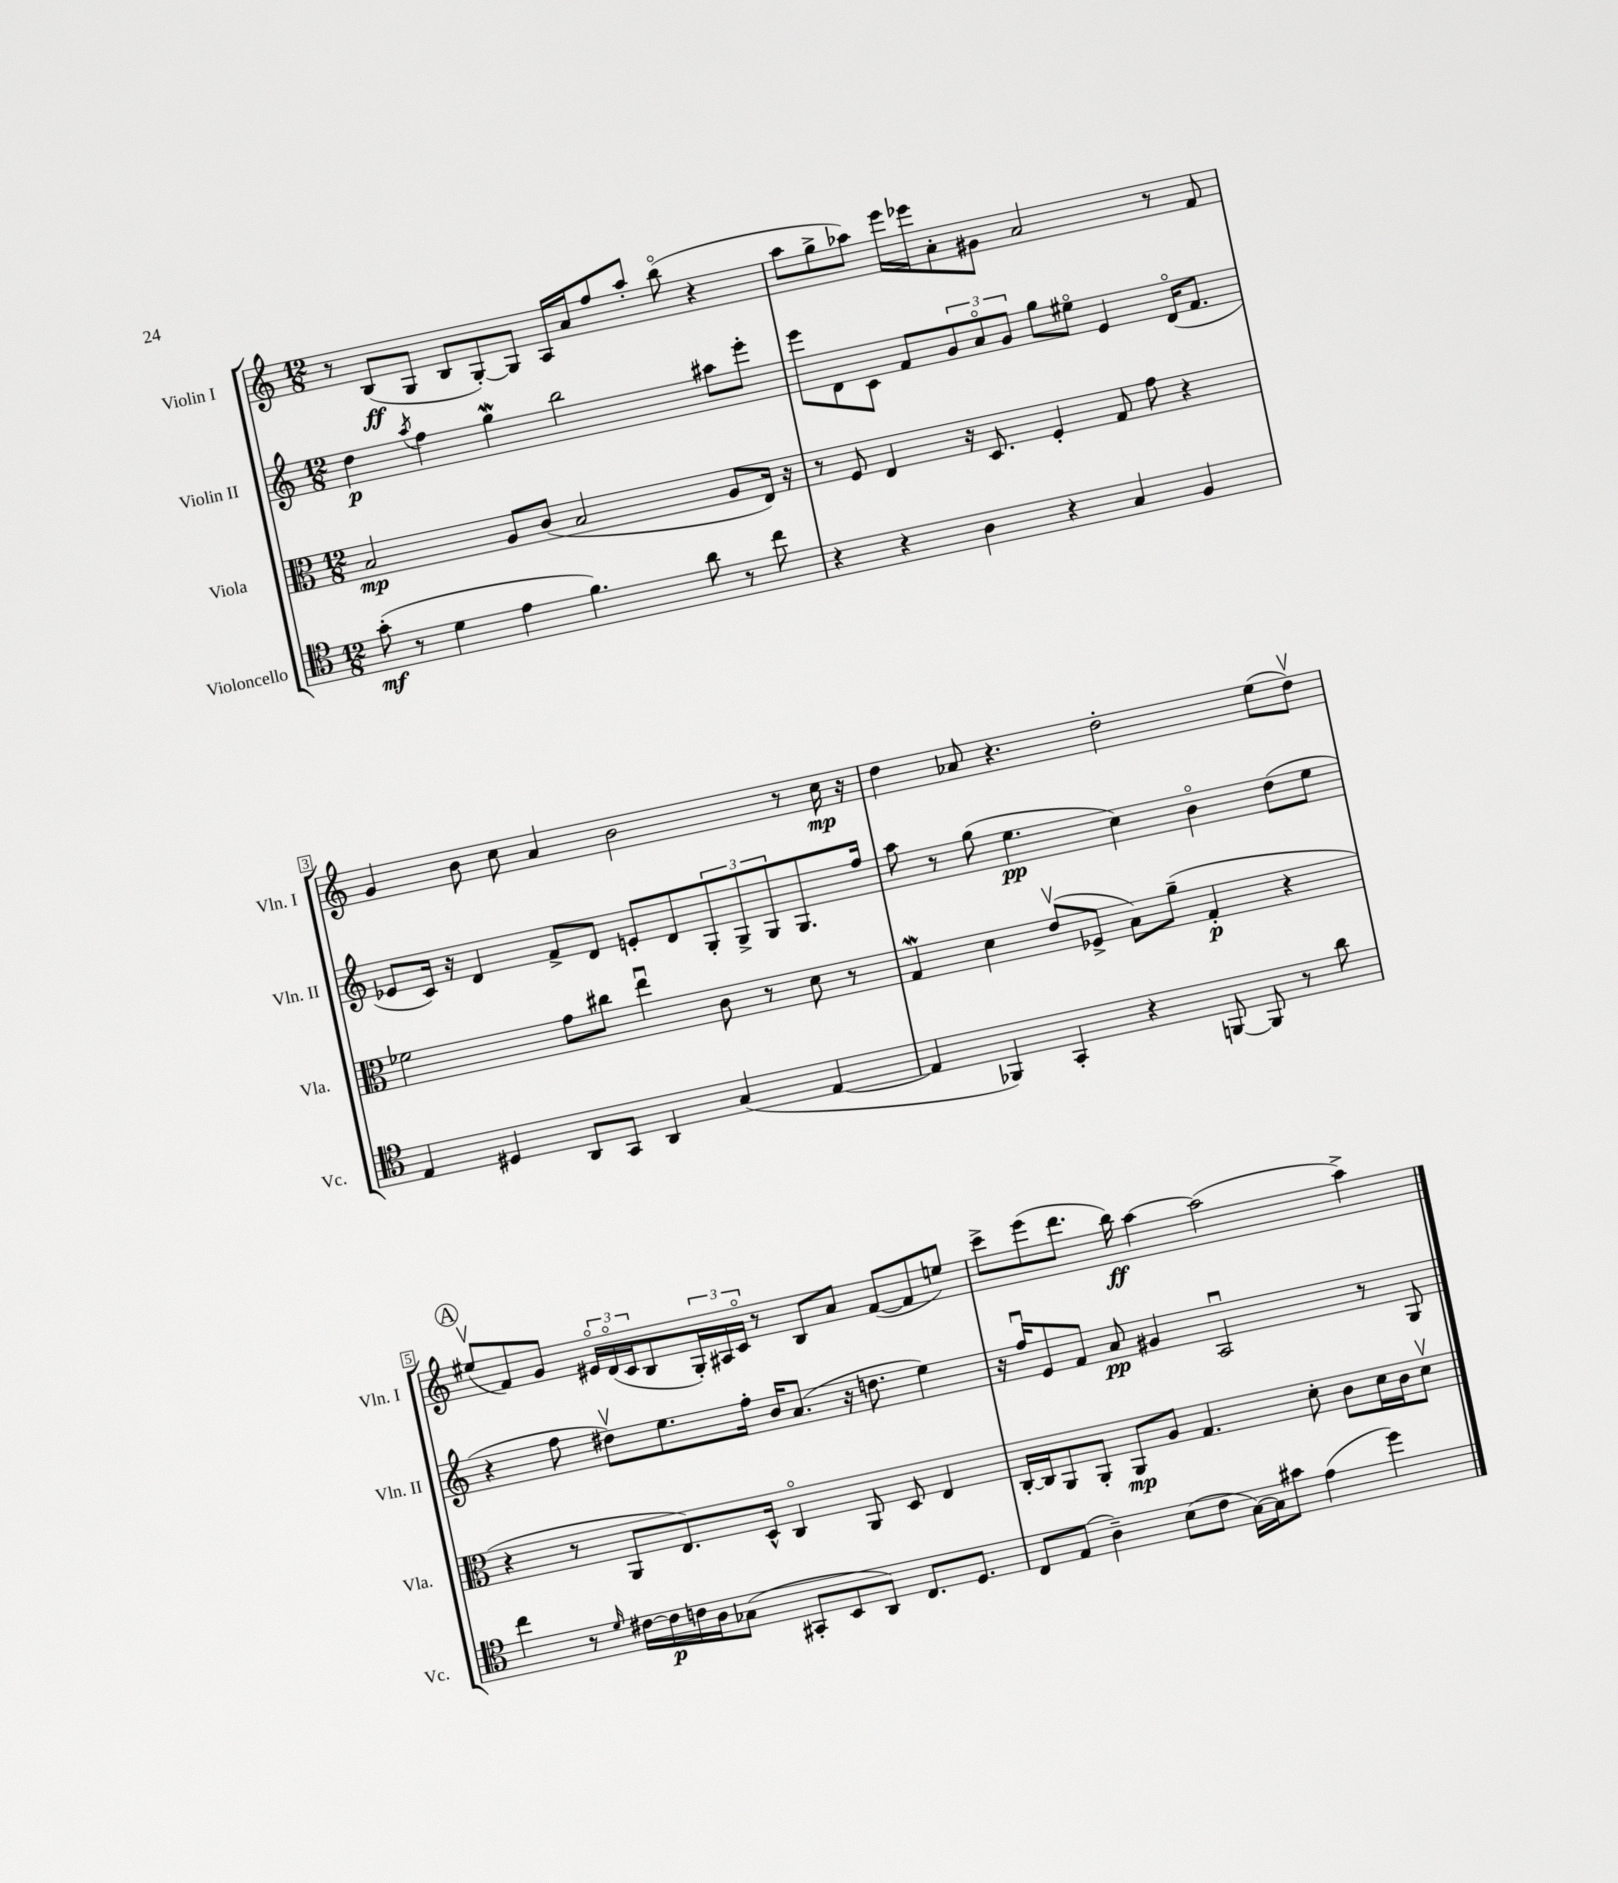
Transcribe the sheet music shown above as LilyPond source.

<<
\new StaffGroup <<
\new Staff = "s0" \with { instrumentName = "Violin I" shortInstrumentName = "Vln. I" } {
    \clef treble \key c \major \numericTimeSignature \time 12/8
    r8 b8\ff( g8 b8 g8~-.) g8 a16 a'16 f''8 a''8-. b''8\flageolet( r4 |
    a''8 g''8-> aes''8) e'''16 ees'''16 a'8-. gis'8 a'2 r8 f'8 |
    g'4 b'8 c''8 a'4 b'2 r8 c''16\mp r16 |
    d''4 aes'8 r4. d''2-. e''8( d''8\upbow) |
    \mark \markup { \circle "A" } eis''8\upbow( f'8) g'8 \tuplet 3/2 { eis'16\flageolet d'16\flageolet( c'16 } b8 \tuplet 3/2 { g16-.) ais16 c'16\flageolet } r8 b8 a'8 f'8~( f'8 e''8) |
    c'''8-> e'''8( d'''8. b''16\ff) a''4~ a''2( a''4->) \bar "|." |
}
\new Staff = "s1" \with { instrumentName = "Violin II" shortInstrumentName = "Vln. II" } {
    \clef treble \key c \major \numericTimeSignature \time 12/8
    d''4\p \acciaccatura { a''8 } f''4 g''4\mordent b''2 ais''8 e'''8-. |
    e'''8 d'8 c'8 f'8 \tuplet 3/2 { g'8 a'8\flageolet g'8 } g''8 eis''8\flageolet e'4 d'16\flageolet( f'8. |
    ees'8 c'16) r16 d'4 f'8-> d'8 e'8-. d'8 \tuplet 3/2 { g8-. g8-> g8 } g8. f''16 |
    a''8 r8 g''8( e''4.\pp c''4) b'4\flageolet d''8( e''8 |
    \mark \markup { \circle "A" } r4 f''8 dis''8\upbow) e''8. f''16-. b'16 a'8.( r16 d''8. e''4) |
    r16 f''16\downbow e'8 f'8 a'8\pp gis'4 a2\downbow r8 g8 \bar "|." |
}
\new Staff = "s2" \with { instrumentName = "Viola" shortInstrumentName = "Vla." } {
    \clef alto \key c \major \numericTimeSignature \time 12/8
    b2\mp a8 c'8( b2 a8 e16) r16 |
    r8 f8 e4 r16 d8. f4-. g8 g'8 r4 |
    fes'2 g'8 cis''8 e''4\downbow c'8 r8 d'8 r8 |
    g4\mordent d'4 e'8\upbow( fes8-> b8) a'8--( g4-.\p r4 |
    \mark \markup { \circle "A" } r4 r8 a,8 e8.) d16-^ c4\flageolet a,8 d8 e4 |
    c16~-. c16 a,8 a,8-. a,8\mp a8 g4. d'8-. c'8 d'16 c'16 d'8\upbow \bar "|." |
}
\new Staff = "s3" \with { instrumentName = "Violoncello" shortInstrumentName = "Vc." } {
    \clef tenor \key c \major \numericTimeSignature \time 12/8
    g'8-.\mf( r8 d'4 e'4 f'4.) a'8 r8 c''8 |
    r4 r4 a4 r4 g4 f4 |
    e4 dis4 a,8 g,8 a,4 g4( e4~ |
    e4 fes,4) g,4-. r4 f,8~ f,8 r8 a'8 |
    \mark \markup { \circle "A" } c''4 r8 \grace { d'16 } cis'16~ cis'16\p c'16 a16 ges8( gis,8-. b,8 a,8) c8. d8. |
    c8 e8( a4--) b8( c'8 g16~) g16 gis'8 e'4( d''4) \bar "|." |
}
>>
>>
\layout { \context { \Score \override BarNumber.stencil = #(make-stencil-boxer 0.1 0.3 ly:text-interface::print) } }
